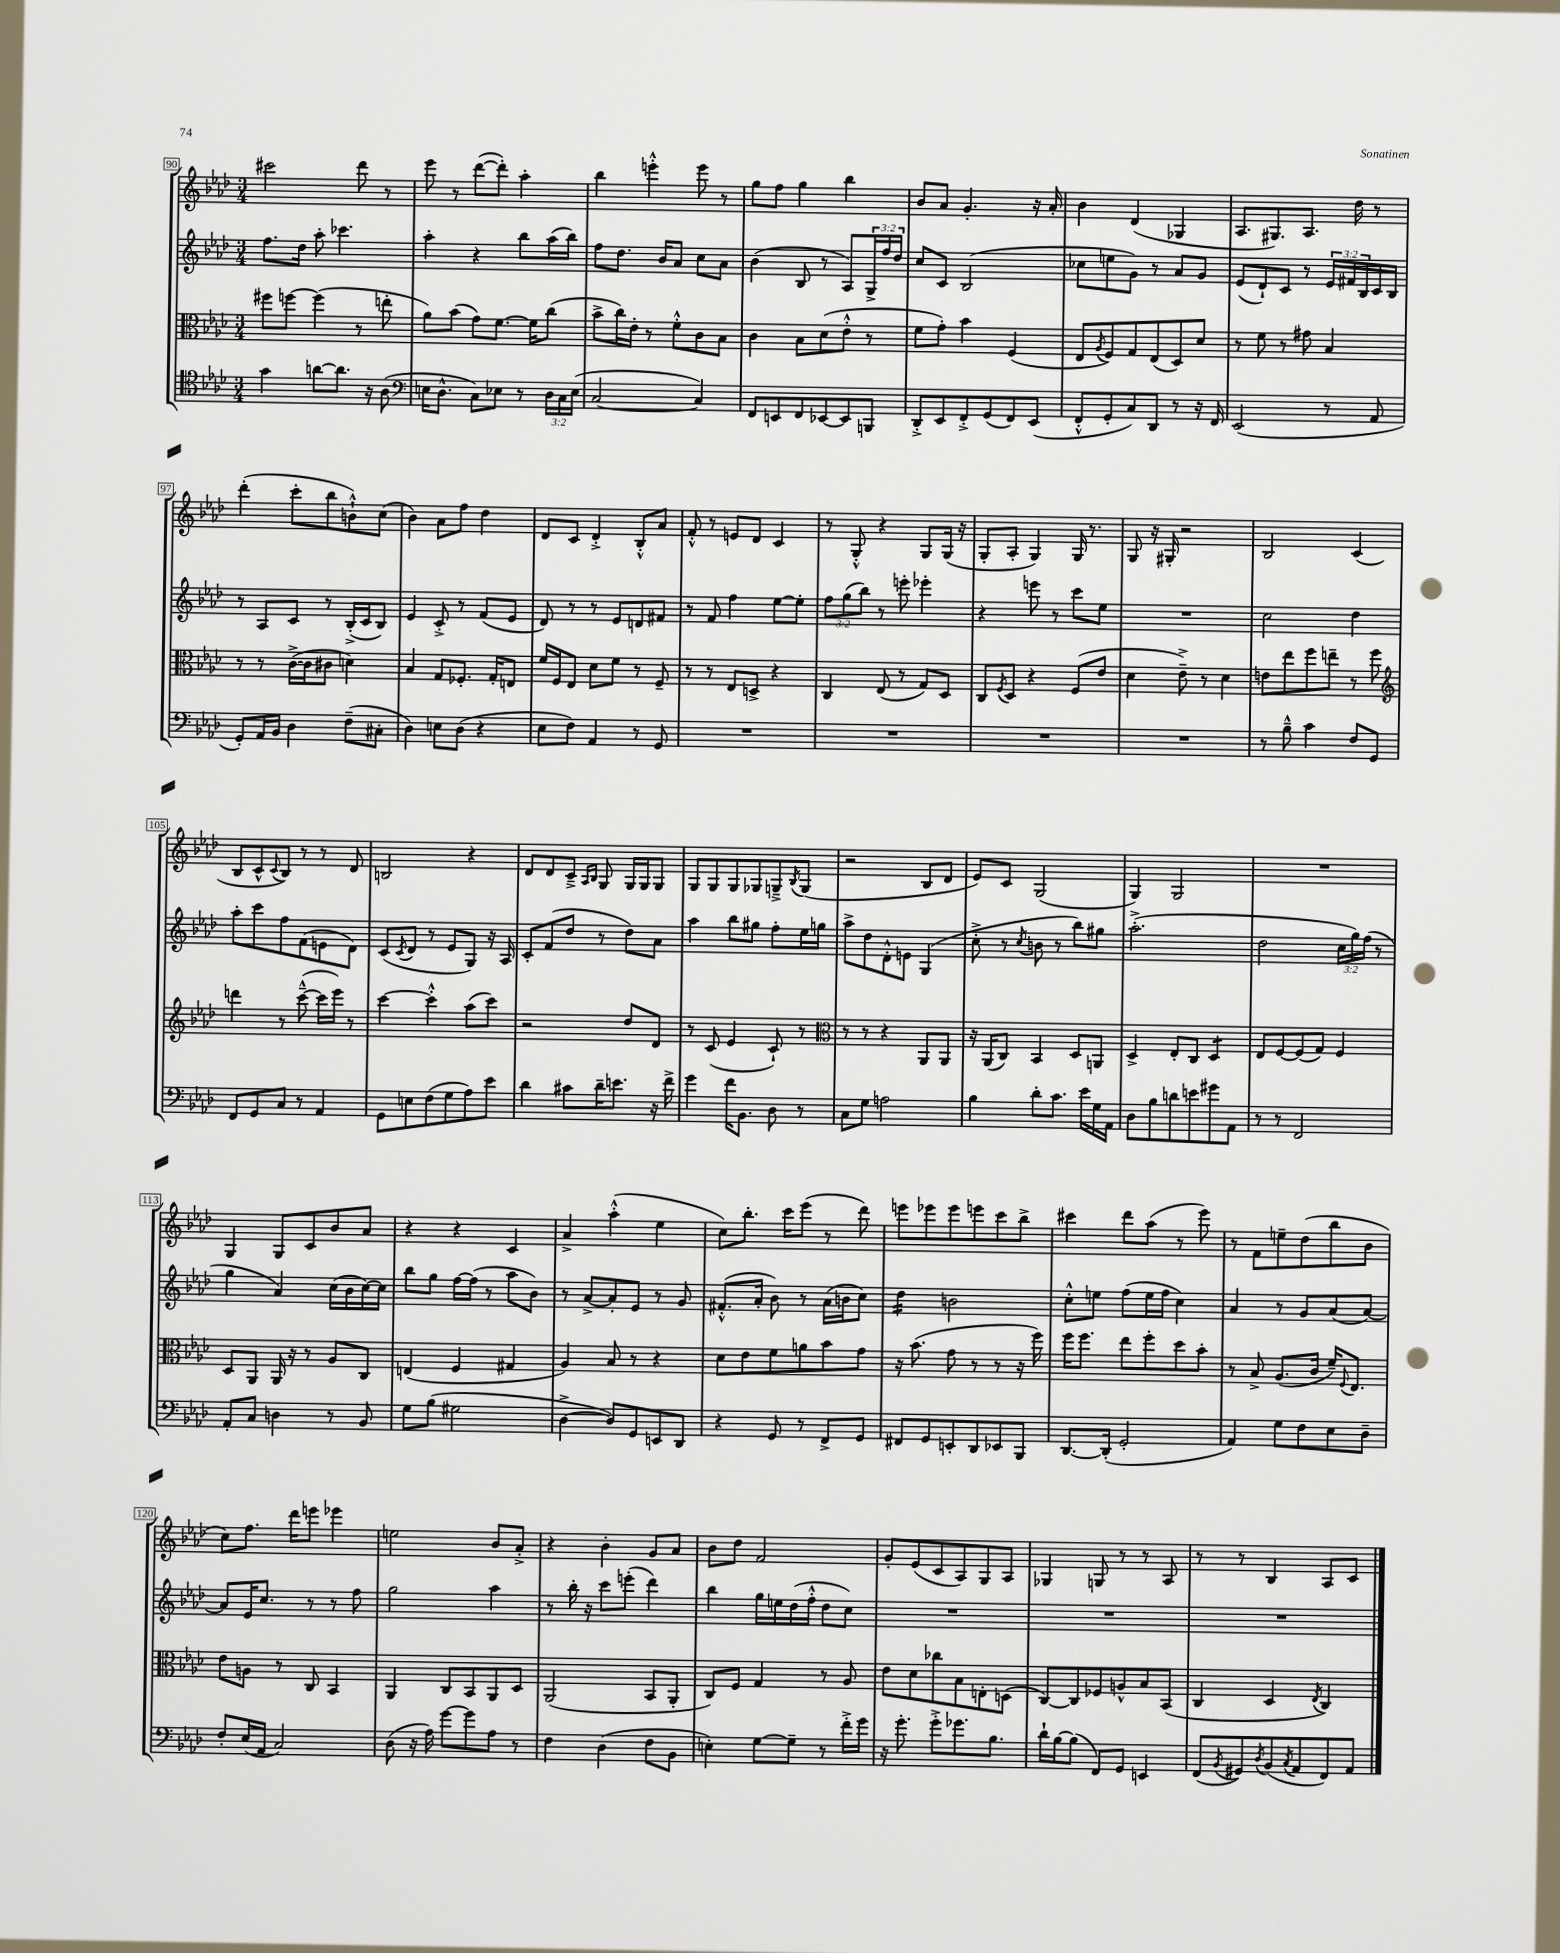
<<
\new StaffGroup <<
\new Staff = "s0" {
    \clef treble \key aes \major \numericTimeSignature \time 3/4
    cis'''2 des'''8 r8 |
    ees'''8 r8 des'''8~( des'''8-.) aes''4-. |
    bes''4 e'''4-.-^ e'''8 r8 |
    g''8 f''8 g''4 bes''4 |
    bes'8 aes'8 g'4.-. r16 aes'16-. |
    bes'4 des'4( ges4 |
    aes8. gis8.) aes8. des''16 r8 |
    des'''4-.( c'''8-. bes''8 b'8-!-^) c''8( |
    bes'4) aes'8 f''8 des''4 |
    des'8 c'8 des'4-.-> bes8-.-^ aes'8 |
    f'8-.-^ r8 e'8 des'8 c'4 |
    r8 g8-.-^ r4 g8 g16( r16 |
    g8-. aes8-. g4) g16 r8. |
    g8 r16 gis16-. r2 |
    bes2 c'4( |
    bes8 c'8-^ \appoggiatura { c'8 } bes8) r8 r8 des'8 |
    b2 r4 |
    des'8 des'8 c'8---> \grace { aes16 bes16 } g8 g16 g16 g8 |
    g8 g8 g8 ges8 g8---> \acciaccatura { bes8 } g8( |
    r2 bes8 des'8 |
    ees'8) c'8 g2( |
    g4) g2 |
    R2. |
    g4 g8 c'8 bes'8 aes'8 |
    r4 r4 c'4 |
    aes'4-> aes''4-.-^( ees''4 |
    c''8) bes''8.-. c'''16 ees'''8( r8 des'''8) |
    e'''8 ees'''8 ees'''8 e'''8 c'''8 bes''8-> |
    cis'''4 des'''8 aes''8( r8 ees'''8) |
    r8 f'8 e''8-- des''8( bes''8 bes'8 |
    c''8) f''8. des'''16 e'''8 ees'''4 |
    e''2 bes'8 aes'8-.-> |
    r4 bes'4-. g'8 aes'8 |
    bes'8 des''8 f'2 |
    g'8-. ees'8( c'8 aes8) g8 aes8 |
    ges4 g8 r8 r8 aes8 |
    r8 r8 bes4 aes8 c'8 \bar "|." |
}
\new Staff = "s1" {
    \clef treble \key aes \major \numericTimeSignature \time 3/4 \override Staff.TupletNumber.text = #tuplet-number::calc-fraction-text
    f''8. des''16 aes''8-. ces'''4. |
    aes''4-. r4 bes''8 aes''16( bes''16) |
    f''8 des''8. bes'16 aes'8 c''8 aes'8 |
    bes'4( bes8 r8 aes8) \tuplet 3/2 { g16-> f''16 des''16 } |
    c''8 c'8 bes2( |
    ces''8 e''8 g'8) r8 aes'8 g'8 |
    ees'8( des'8-!) c'8 r8 \tuplet 3/2 { ees'16 fis'16 bes16 } c'16 bes16 |
    r8 aes8 c'8 r8 bes16-.->( c'16 bes8) |
    ees'4 c'8-.-> r8 f'8( ees'8 |
    des'8) r8 r8 ees'8 d'8 fis'8 |
    r8 f'8 f''4 ees''8~ ees''8-. |
    \tuplet 3/2 { f''8 g''8( bes''8) } r8 e'''8-. ees'''4-. |
    r4 e'''8 r8 c'''8 ees''8 |
    R2. |
    c''2 des''4 |
    aes''8-. c'''8 f''8 f'8( e'8 des'8) |
    c'8( \acciaccatura { c'8 } des'8 r8 ees'8 g8) r16 aes16 |
    c'8-. f'8( des''8 r8 des''8) aes'8 |
    aes''4 bes''8 gis''8 f''8-. ees''16 g''16 |
    aes''8-> des''8 des'8-.-^ e'8 g4( |
    c''8-.-> r8 \acciaccatura { c''8 } b'8 r8 bes''8) gis''8 |
    aes''2.-.->( |
    des''2 \tuplet 3/2 { c''16 g''16) f''16( } r8 |
    g''4 aes'4) c''16( bes'16 c''16~) c''16 |
    bes''8 g''8 f''16~ f''16( r8 aes''8 bes'8) |
    r8 aes'8~-> aes'8-. ees'8 r8 g'8 |
    fis'8.-.-^( aes'16-. bes'8) r8 aes'16( b'16 c''8) |
    des''4:16 b'2 |
    c''8-.-^ e''8 f''8( e''16 f''16 c''4) |
    aes'4 r8 g'8 aes'8( aes'8~) |
    aes'8 ees'16 c''8. r8 r8 f''8 |
    g''2 aes''4 |
    r8 bes''16-. r16 c'''8 e'''8-.( des'''4) |
    bes''4 g''16 e''16 des''16( f''16-.-^ des''8 c''8) |
    R2. |
    R2. |
    R2. \bar "|." |
}
\new Staff = "s2" {
    \clef alto \key aes \major \numericTimeSignature \time 3/4
    fis''8 f''8~ f''4( r8 e''8-. |
    aes'8) bes'8( g'8) f'8.~ f'16 c''8( |
    bes'8-> c''16) ees'16-. r8 f'8-.-^ c'8 bes8 |
    c'4 bes8 des'8( ees'8-.-^ r8 |
    f'8 g'8-.) bes'4 f4( |
    ees8 \acciaccatura { aes8 } f8) g8 ees8( des8) des'8 |
    r8 f'8 r8 gis'8 bes4 |
    r8 r8 c'16~->( c'16 cis'8 d'4) |
    bes4 g8 fes8.-. g16-. e8 |
    f'16 f16 ees8 des'8 f'8 r8 f8-- |
    r8 r8 ees8 d8-> r4 |
    c4 ees8( r8 g8) des8 |
    c8 \acciaccatura { f8 } des8 r4 f8( ees'8 |
    des'4 ees'8--->) r8 des'4 |
    e'8 ees''8 f''8 e''8-- r8 f''8 |
    \clef treble d'''4 r8 c'''8~---^( c'''16 ees'''16) r8 |
    c'''4~ c'''4-.-^ aes''8( c'''8) |
    r2 des''8 des'8 |
    r8 c'8( ees'4 c'8-!) r8 |
    \clef alto r8 r8 r4 aes,8 aes,8 |
    r16 aes,16( c8) bes,4 des8 a,8 |
    des4-> ees8-. c8 des4:8 |
    ees8 f8~ f8( g8) f4 |
    des8 aes,8 aes,16 r16 r8 aes8 c8 |
    e4( f4 gis4 |
    aes4) bes8 r8 r4 |
    des'8 ees'8 f'8 a'8 bes'8 g'8 |
    r16 bes'8.( g'8 r8 r8 r16 f''16) |
    f''16 f''8. ees''8 f''8-. des''8 bes'8-. |
    r8 bes8-> aes8.( c'16 f'16--) \appoggiatura { f8 } ees8. |
    ees'8 a8 r8 c8 bes,4 |
    aes,4 c8 bes,8 aes,8 des8 |
    aes,2( bes,8 aes,8-. |
    c8) f8 g4 r8 aes8 |
    ees'8 des'8 ces''8 bes8 e8-. d8( |
    c8~) c8 fes8 a8-^ bes8 bes,8( |
    c4 des4 \acciaccatura { ees8 } c4) \bar "|." |
}
\new Staff = "s3" {
    \clef tenor \key aes \major \numericTimeSignature \time 3/4 \override Staff.TupletNumber.text = #tuplet-number::calc-fraction-text
    g'4 a'8~ a'8. r16 aes8( |
    \clef bass e16 des8.-^ c8) ees8 r8 \tuplet 3/2 { des16 c16 ees16( } |
    c2~ c4) |
    f,8 e,8 f,8 ees,8~ ees,8 b,,8 |
    des,8-.-> ees,8 f,8-.-> g,8( f,8) ees,8( |
    f,8-.-^ g,8-. c8) des,8 r8 r16 f,16 |
    ees,2( r8 aes,8 |
    g,8-.) aes,16 bes,16 des4 f8--( cis8-. |
    des4) e8 des8( r4 |
    ees8 f8) aes,4 r8 g,8 |
    R2. |
    R2. |
    R2. |
    R2. |
    r8 bes8---^ c'4 f8 g,8 |
    f,8 g,8 c8 r8 aes,4 |
    g,8 e8 f8( g8 aes8) ees'8 |
    des'4 cis'8 des'16-- e'8. r16 f'16-> |
    g'4 f'16 bes,8. des8 r8 |
    c8 g8 a2 |
    bes4 des'8-. c'8. ees'16 g16 aes,16 |
    des8 bes8 d'8 e'8 gis'8 aes,8 |
    r8 r8 f,2 |
    aes,8-. c8 d4 r8 bes,8 |
    g8 bes8( gis2 |
    des4~-> des8) g,8 e,8 des,8 |
    r4 g,8 r8 f,8-> g,8 |
    fis,8 g,8 e,8-. des,8 ees,8 bes,,8 |
    des,8.~ des,16-.( g,2-. |
    aes,4) g8 f8 ees8 des8-- |
    f8-. ees16( aes,16 c2) |
    des8( r16 aes16) g'8~ g'8 aes8 r8 |
    f4 des4( f8 bes,8 |
    e4-.) g8~ g8-- r8 f'16-.-> g'16 |
    r16 g'8.-. g'8-.-> ges'8. bes8. |
    des'16-! bes16~ bes8( f,8) g,8 e,4 |
    f,8( \acciaccatura { bes,8 } gis,8) \acciaccatura { des8 } bes,8( \acciaccatura { c8 } aes,8 f,8) aes,8 \bar "|." |
}
>>
>>
\layout { \context { \Score currentBarNumber = #90 \override BarNumber.stencil = #(make-stencil-boxer 0.1 0.3 ly:text-interface::print) } }
